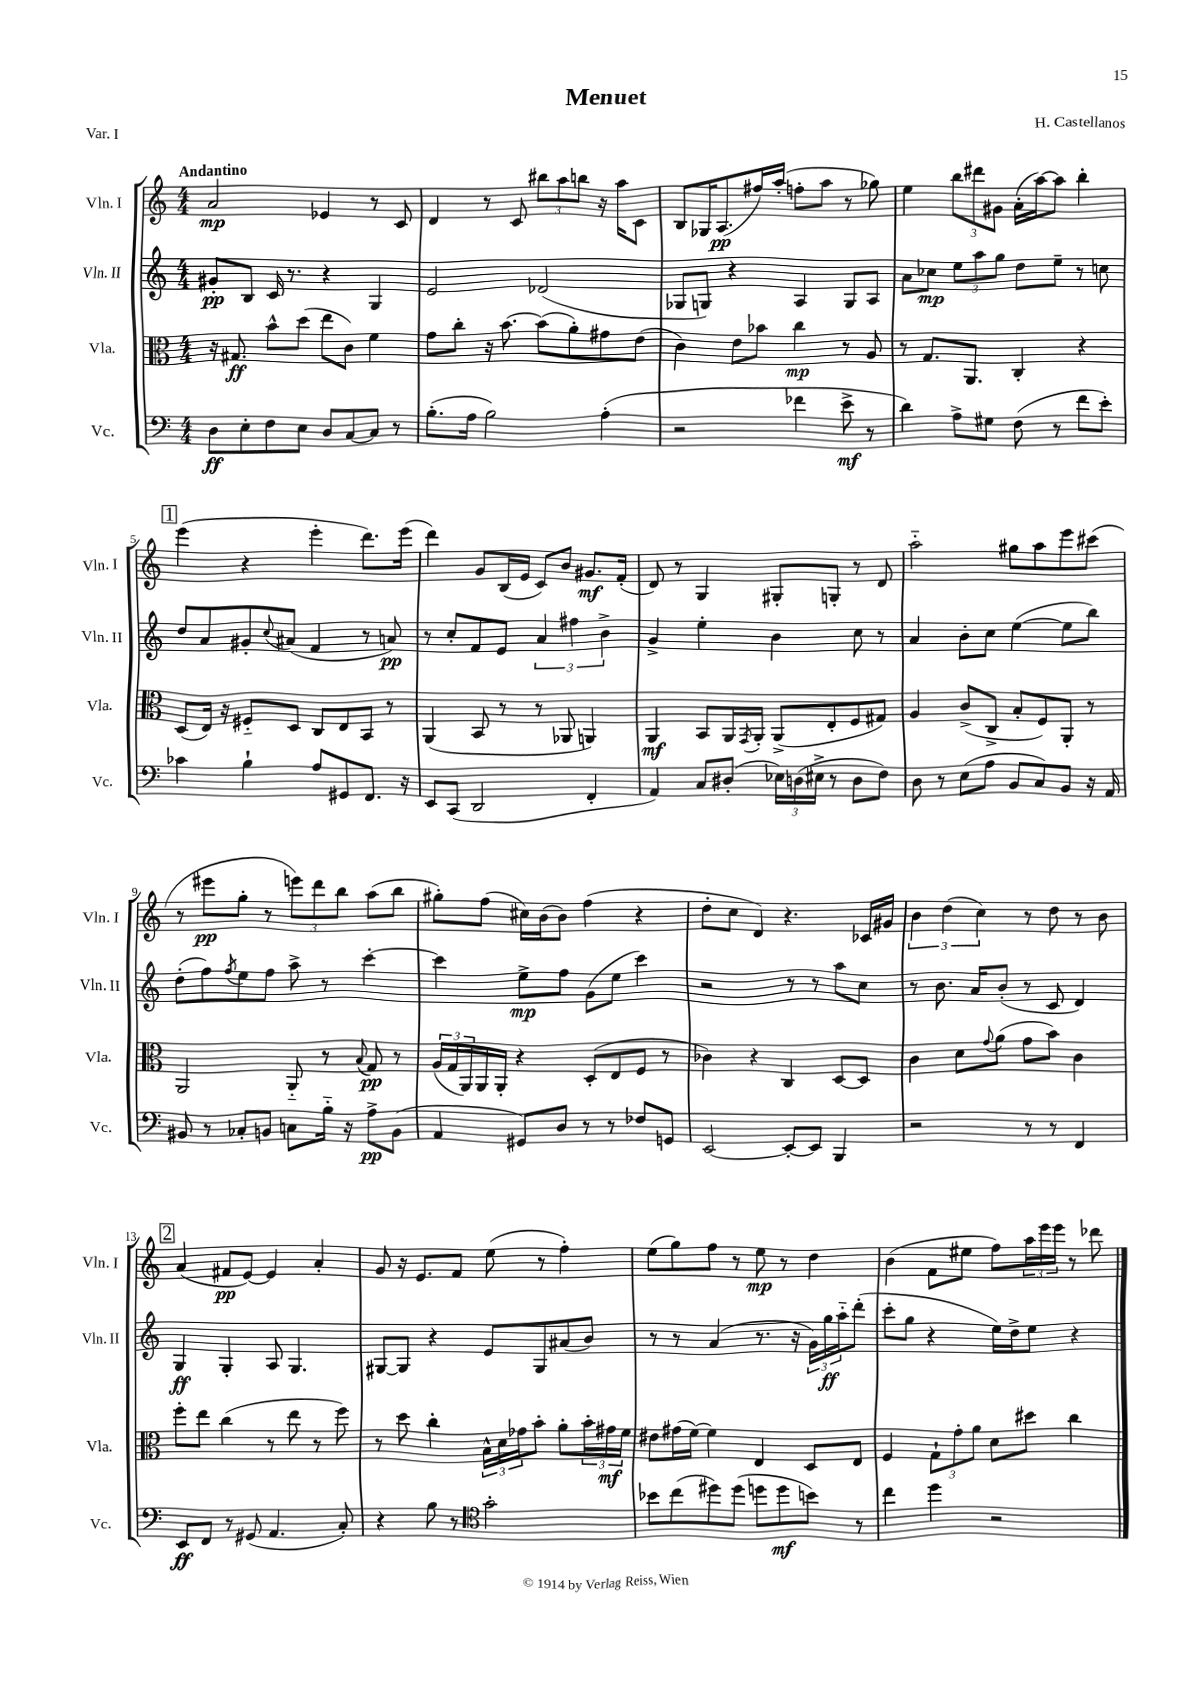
\header { title = "Menuet" composer = "H. Castellanos" piece = "Var. I" }
<<
\new StaffGroup <<
\new Staff = "s0" \with { instrumentName = "Vln. I" shortInstrumentName = "Vln. I" } {
    \clef treble \key c \major \numericTimeSignature \time 4/4 \tempo "Andantino"
    a'2\mp ees'4 r8 c'8 |
    d'4 r8 c'8 \tuplet 3/2 { bis''8 a''8 b''8 } r16 a''16 c'8 |
    b8 ges16 a8.\pp( fis''16) a''16-.( f''8-. a''8 r8 ges''8) |
    e''4 \tuplet 3/2 { b''8 dis'''8 gis'8 } a'16-.( a''16~) a''8 b''4-. |
    \mark \markup { \box "1" } e'''4( r4 e'''4-. d'''8.) e'''16( |
    d'''4) g'8 b16( e'16 c'8) b'8 gis'8.\mf f'16-.( |
    d'8) r8 g4 gis8-. g8-. r8 d'8 |
    a''2-_ gis''8 a''8 e'''8 cis'''8( |
    r8 eis'''8\pp g''8-. r8 \tuplet 3/2 { e'''8) d'''8 b''8 } a''8( b''8 |
    gis''8-.) f''8( cis''16) b'16( b'8) f''4( r4 |
    d''8-. c''8 d'4) r4. ces'16 gis'16 |
    \tuplet 3/2 { b'4 d''4( c''4) } r8 d''8 r8 b'8 |
    \mark \markup { \box "2" } a'4( fis'8\pp e'8~) e'4 a'4-. |
    g'8 r16 e'8. f'8 e''8( r8 f''4-.) |
    e''8( g''8) f''8 r8 e''8\mp r8 d''4 |
    b'4( f'8 eis''8 f''8) \tuplet 3/2 { a''16 e'''16 e'''16 } r8 des'''8 \bar "|." |
}
\new Staff = "s1" \with { instrumentName = "Vln. II" shortInstrumentName = "Vln. II" } {
    \clef treble \key c \major \numericTimeSignature \time 4/4
    gis'8-.\pp b8 c'16 r8. r4 g4 |
    e'2 des'2( |
    ges8 g8) r4 a4 g8 a8 |
    a'8 ces''8\mp \tuplet 3/2 { e''8 a''8 g''8 } d''8 e''8-- r8 c''8 |
    \mark \markup { \box "1" } d''8 a'8 gis'8-. \appoggiatura { c''8 } ais'8( f'4 r8 a'8\pp) |
    r8 c''8-. f'8 e'8 \tuplet 3/2 { a'4 fis''4 b'4-> } |
    g'4-> e''4-. b'4 c''8 r8 |
    a'4 b'8-. c''8 e''4~( e''8 b''8) |
    d''8-.( f''8) \acciaccatura { f''8 } e''8 f''8 a''8-> r8 c'''4~-. |
    c'''4 e''8->\mp f''8 g'8( e''8 c'''4) |
    r2 r8 r8 a''8 c''8 |
    r8 b'8. a'16 b'8-.( r8 c'8 d'4) |
    \mark \markup { \box "2" } g4\ff g4-. a8 g4. |
    gis8~ gis8 r4 e'8 gis8 ais'8( b'8) |
    r8 r8 a'4( r8. r16 \tuplet 3/2 { g'16) g''16\ff a''16-_ } d'''8-.( |
    c'''8-. g''8 r4 e''16) d''16-> e''8 r4 \bar "|." |
}
\new Staff = "s2" \with { instrumentName = "Vla." shortInstrumentName = "Vla." } {
    \clef alto \key c \major \numericTimeSignature \time 4/4
    r16 gis8.\ff b'8-^ d''8( e''8 c'8) f'4 |
    g'8 c''8-. r16 b'8.~ b'8( a'8-.) gis'8 e'8( |
    c'4) e'8 bes'8 c''4\mp r8 a8 |
    r8 g8. a,8. c4-. r4 |
    \mark \markup { \box "1" } d8( e16) r16 fis8-_ d8 c8 e8 b,8 r8 |
    a,4( b,8 r8 r8 aes,8 a,4) |
    a,4\mf b,8 a,16 \acciaccatura { g,8 } a,16-. a,8->( e8-. f8 gis8) |
    a4 c'8->( c8-> b8-. f8) a,8-. r8 |
    a,2 a,8-_ r8 \appoggiatura { b8 } g8\pp r8 |
    \tuplet 3/2 { a16( g16 a,16) } a,16 a,16-. r4 d8-.( e8 f8 r8 |
    ces'4) r4 c4 d8~ d8 |
    c'4 d'8 \appoggiatura { g'8 } a'8( g'8 b'8) c'4 |
    \mark \markup { \box "2" } f''8-. e''8 c''4( r8 e''8 r8 f''8) |
    r8 d''8 c''4-. \tuplet 3/2 { b16-^ d'16 ges'16 } b'8-. a'8-. \tuplet 3/2 { b'16-. gis'16\mf f'16 } |
    eis'8 gis'16( f'16~) f'4 e4 d8 e8 |
    f4 \tuplet 3/2 { g8-! g'8-. a'8 } d'8 dis''8 c''4 \bar "|." |
}
\new Staff = "s3" \with { instrumentName = "Vc." shortInstrumentName = "Vc." } {
    \clef bass \key c \major \numericTimeSignature \time 4/4
    d8\ff e8-. f8 e8 d8 c8~ c8 r8 |
    b8.-.( a16 b2) a4-.( |
    r2 fes'4 e'8->\mf r8 |
    d'4) a8-> gis8 f8( r8 f'8 e'8-.) |
    \mark \markup { \box "1" } ces'4 b4-! a8 gis,8 f,8. r16 |
    e,8 c,8( d,2 f,4-. |
    a,4) c8 dis8-.( \tuplet 3/2 { ees16) d16( eis16-> } r8 d8 f8) |
    d8 r8 e8( a8 b,8 c8) b,8 r16 a,16 |
    bis,8 r8 ces8-. b,8 c8 b16-_ r16 a8->\pp b,8( |
    a,4 gis,8) d8 r8 r8 fes8 g,8 |
    e,2~ e,8~-. e,8 b,,4 |
    r2 r8 r8 f,4 |
    \mark \markup { \box "2" } e,8\ff f,8 r8 gis,8( a,4. c8-.) |
    r4 b8 r8 \clef tenor g'2-. |
    bes'8 c''8( dis''8) dis''8( d''8 d''8\mf b'8) r8 |
    c''4 d''4 r2 \bar "|." |
}
>>
>>
